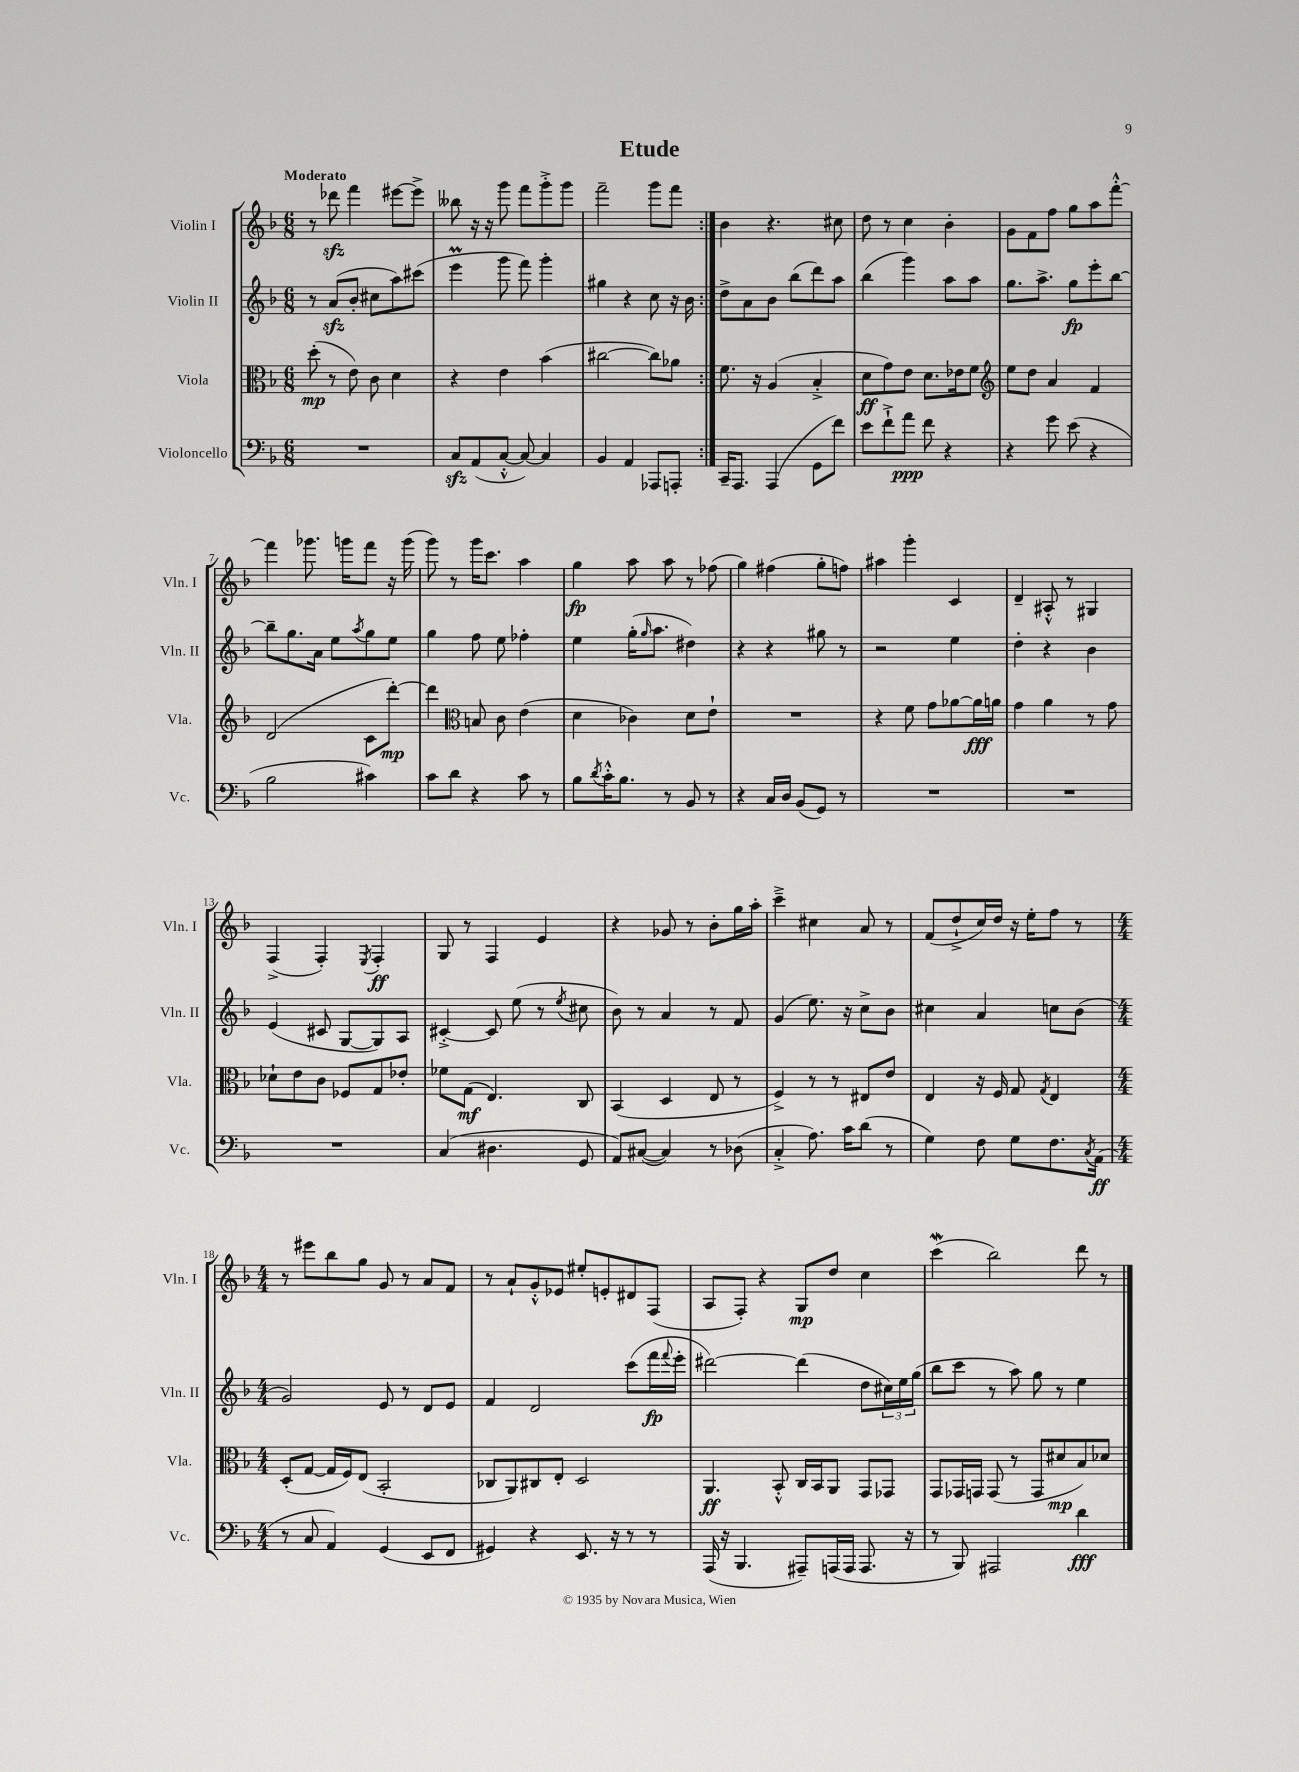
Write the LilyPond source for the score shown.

\header { title = "Etude" }
<<
\new StaffGroup <<
\new Staff = "s0" \with { instrumentName = "Violin I" shortInstrumentName = "Vln. I" } {
    \clef treble \key f \major \numericTimeSignature \time 6/8 \tempo "Moderato"
    \repeat volta 2 { r8 des'''8\sfz f'''4 eis'''8~ eis'''8-> |
    beses''8 r16 r16 g'''8 f'''8 g'''8-.-> g'''8 |
    f'''2-- g'''8 f'''8 | }
    bes'4 r4. cis''8 |
    d''8 r8 c''4 bes'4-. |
    g'8 f'8 f''8 g''8 a''8 f'''8~-.-^ |
    f'''4 ges'''8. g'''16 f'''8 r16 g'''16( |
    g'''8) r8 g'''16 c'''8. a''4 |
    g''4\fp a''8 a''8 r8 fes''8( |
    g''4) fis''4( g''8-. f''8) |
    ais''4 g'''4-. c'4 |
    d'4-- ais8-.-^ r8 gis4 |
    f4->( f4-.) \acciaccatura { e8 } f4-.\ff |
    g8 r8 f4 e'4 |
    r4 ges'8 r8 bes'8-. g''16 a''16-. |
    c'''4---> cis''4 a'8 r8 |
    f'8( d''8-!-> c''16) d''16 r16 e''16-. f''8 r8 |
    \numericTimeSignature \time 4/4 r8 eis'''8 bes''8 g''8 g'8 r8 a'8 f'8 |
    r8 a'8-! g'8-.-^ ees'8 eis''8-. e'8-. dis'8 f8( |
    a8 f8-.) r4 g8\mp d''8 c''4 |
    c'''4\mordent( bes''2) d'''8 r8 \bar "|." |
}
\new Staff = "s1" \with { instrumentName = "Violin II" shortInstrumentName = "Vln. II" } {
    \clef treble \key f \major \numericTimeSignature \time 6/8
    \repeat volta 2 { r8 a'8\sfz( bes'8-. cis''8 a''8) cis'''8( |
    e'''4\prall g'''8 f'''8) g'''4-. |
    gis''4 r4 c''8 r16 bes'16 | }
    d''8-> a'8 bes'8 bes''8( d'''8) a''8 |
    bes''4( g'''4) a''8 a''8 |
    g''8. a''8.-> g''8\fp e'''8-. bes''8~ |
    bes''8-- g''8. a'16 e''8 \acciaccatura { a''8 } g''8 e''8 |
    g''4 f''8 e''8 fes''4-. |
    e''4 g''16-.( \grace { g''16 } a''8. dis''4) |
    r4 r4 gis''8 r8 |
    r2 e''4 |
    d''4-. r4 bes'4 |
    e'4( cis'8 g8~ g8) a8 |
    cis'4~-.-> cis'8 e''8( r8 \acciaccatura { e''8 } cis''8 |
    bes'8) r8 a'4 r8 f'8 |
    g'4( e''8.) r16 c''8-> bes'8 |
    cis''4 a'4 c''8 bes'8( |
    \numericTimeSignature \time 4/4 g'2) e'8 r8 d'8 e'8 |
    f'4 d'2 c'''8( f'''16\fp \appoggiatura { f'''8 } e'''16-. |
    dis'''2~) dis'''4( d''8 \tuplet 3/2 { cis''16) e''16 g''16( } |
    bes''8 c'''8 r8 a''8) g''8 r8 e''4 \bar "|." |
}
\new Staff = "s2" \with { instrumentName = "Viola" shortInstrumentName = "Vla." } {
    \clef alto \key f \major \numericTimeSignature \time 6/8
    \repeat volta 2 { d''8-.\mp( r8 e'8) c'8 d'4 |
    r4 e'4 bes'4( |
    cis''2~ cis''8) aes'8 | }
    f'8. r16 a4( bes4-.-> |
    d'8\ff g'8) e'8 d'8. ees'16 f'8 |
    \clef treble e''8 d''8 a'4 f'4 |
    d'2( c'8 d'''8~-.\mp) |
    d'''4 \clef alto b8 c'8 e'4( |
    d'4 ces'4) d'8 e'8-! |
    R2. |
    r4 f'8 g'8 aes'8~ aes'16\fff a'16 |
    g'4 a'4 r8 g'8 |
    des'8-! e'8 c'8 fes8 g8 ees'8-. |
    fes'8 g8\mf( e4.) c8 |
    bes,4( d4 e8 r8 |
    f4->) r8 r8 eis8 e'8 |
    e4 r16 f16 g8 \acciaccatura { g8 } e4 |
    \numericTimeSignature \time 4/4 d8-.( g8~ g16 f16) e8( bes,2-. |
    ces8 a,8) cis8 e8-. d2 |
    a,4.\ff bes,8-.-^ c16 bes,16 a,8 g,8 ges,8 |
    g,8 ges,16 g,16 g,8( r8 g,8 dis'8\mp bes8) des'8 \bar "|." |
}
\new Staff = "s3" \with { instrumentName = "Violoncello" shortInstrumentName = "Vc." } {
    \clef bass \key f \major \numericTimeSignature \time 6/8
    \repeat volta 2 { R2. |
    c8\sfz a,8( c8~-.-^ c8~) c4 |
    bes,4 a,4 aes,,8 a,,8-. | }
    c,16-- a,,8. a,,4( g,8 f'8) |
    e'8 f'8-!-> a'8\ppp f'8 r4 |
    r4 g'8 e'8( r4 |
    bes2 cis'4) |
    c'8 d'8 r4 c'8 r8 |
    bes8 \acciaccatura { d'8 } c'16-.-^ bes8. r8 bes,8 r8 |
    r4 c16 d16 bes,8( g,8) r8 |
    R2. |
    R2. |
    R2. |
    c4( dis4. g,8 |
    a,8) cis8~( cis4) r8 des8( |
    c4-.-> a8.) c'16 d'8( r8 |
    g4) f8 g8 f8. \acciaccatura { c8 } a,16\ff( |
    \numericTimeSignature \time 4/4 r8 c8 a,4) g,4( e,8 f,8 |
    gis,4) r4 e,8. r16 r8 r8 |
    a,,16( r16 bes,,4. ais,,8--) a,,16( a,,16 a,,8. r16 |
    r8 bes,,8) ais,,2 d'4\fff \bar "|." |
}
>>
>>
